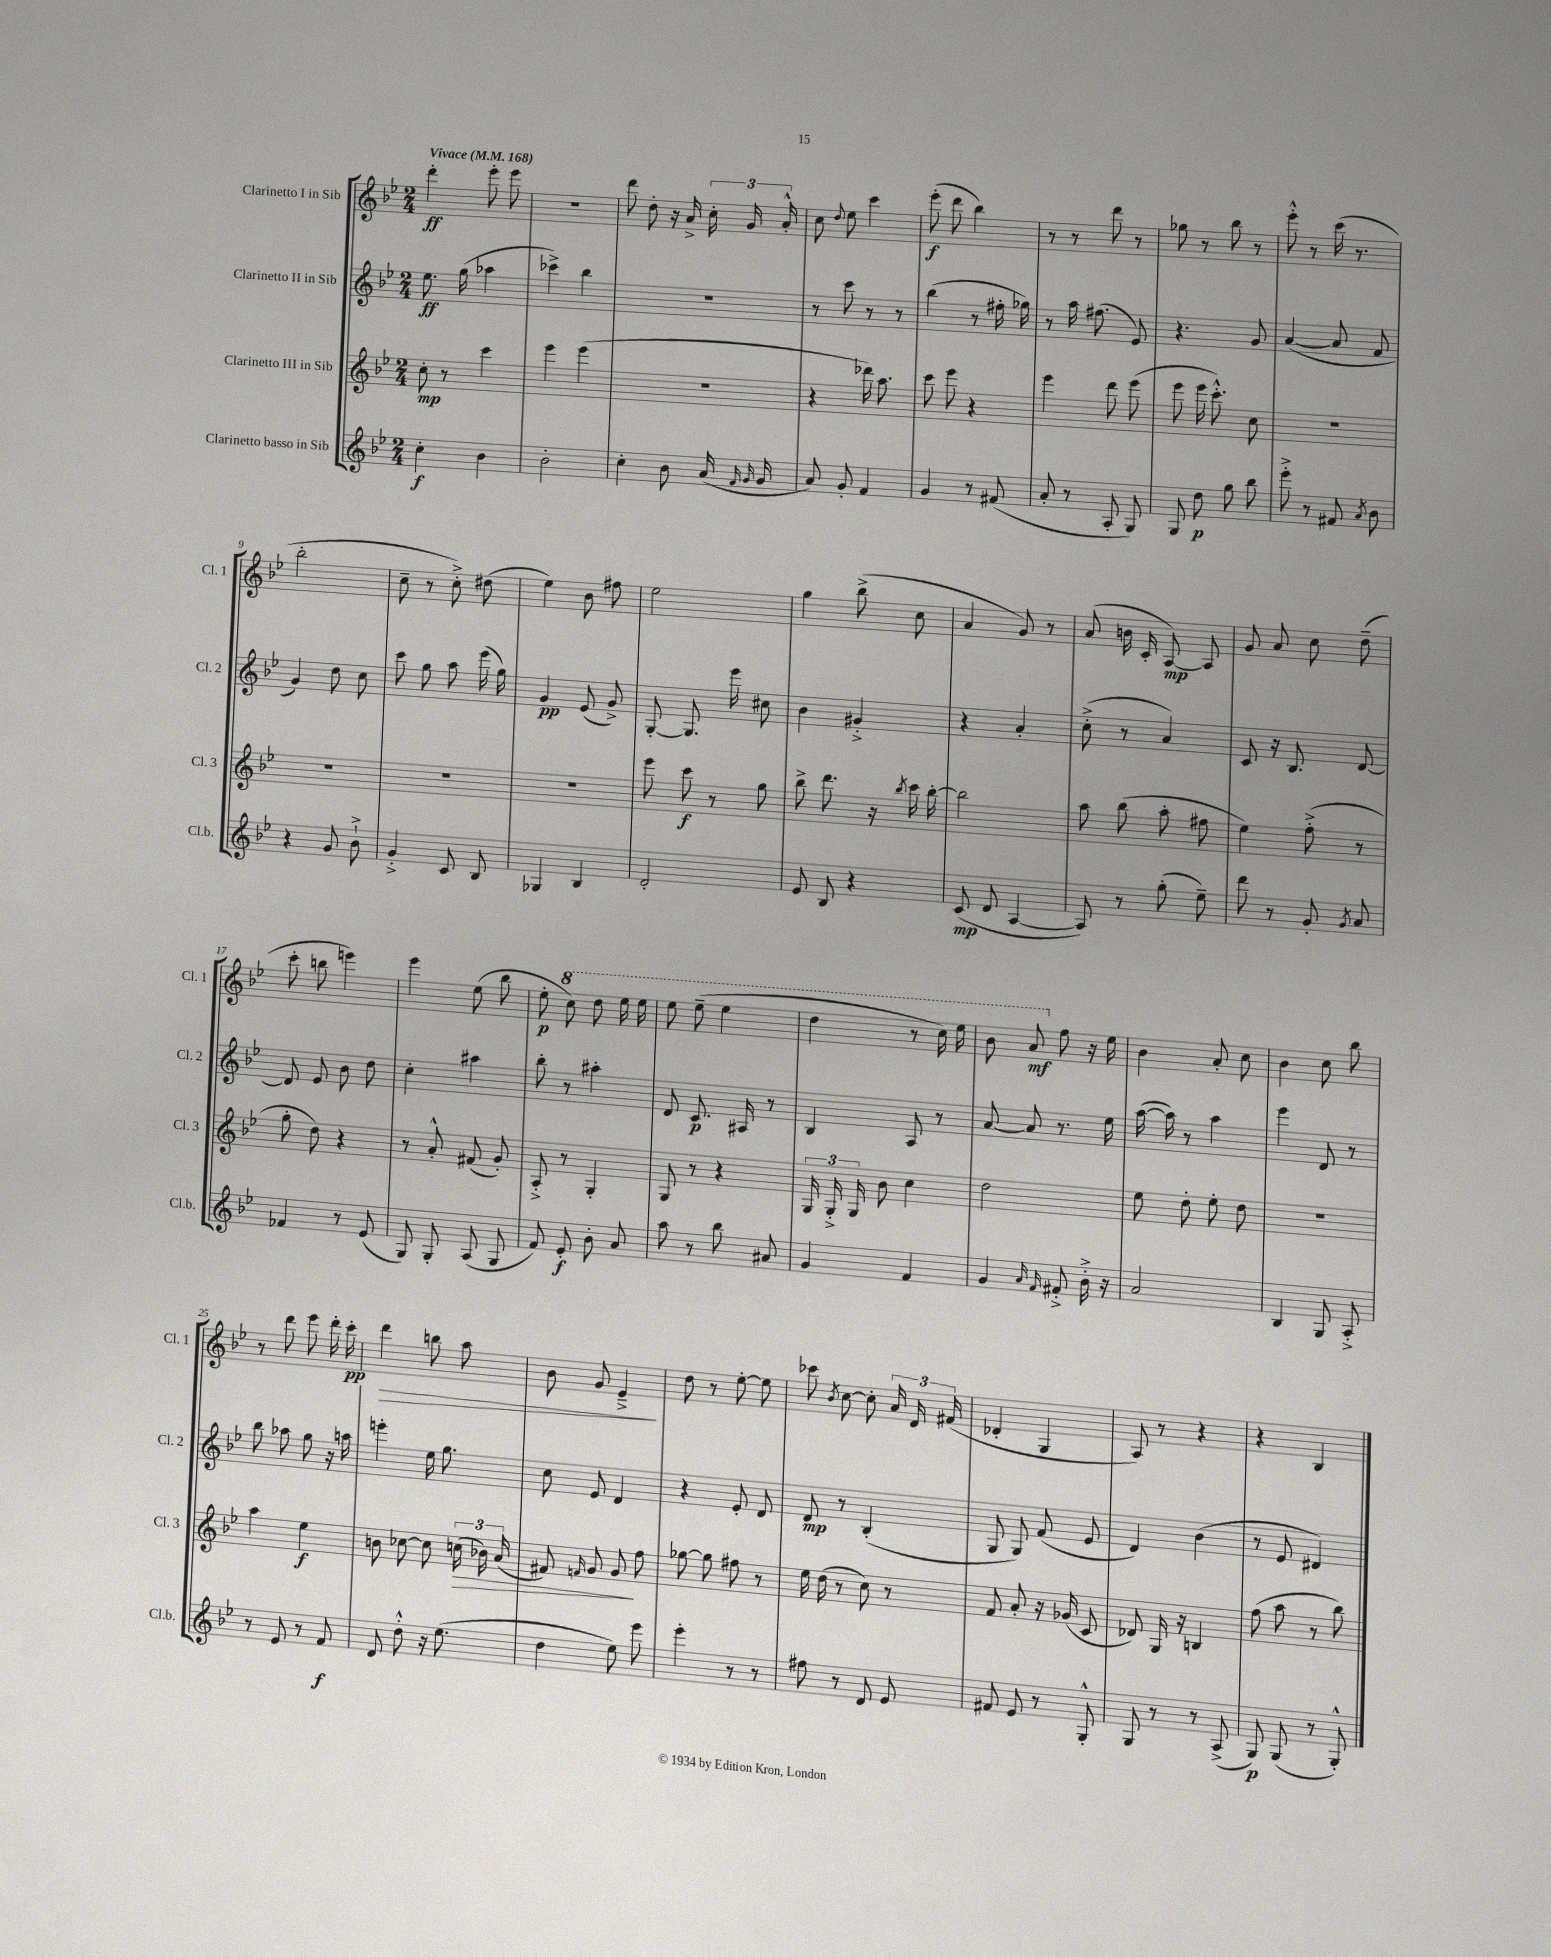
<<
\new StaffGroup <<
\new Staff = "s0" \with { instrumentName = "Clarinetto I in Sib" shortInstrumentName = "Cl. 1" } {
    \clef treble \key bes \major \numericTimeSignature \time 2/4 \tempo "Vivace" 4 = 168
    \autoBeamOff d'''4-.\ff ees'''8-. ees'''8 |
    R2 |
    d'''8 d''8-. r16 a'16-> \tuplet 3/2 { c''16-. g'16 a'16-.-^ } |
    c''8 \appoggiatura { d''8 } ees''8 c'''4 |
    ees'''8-.\f( d'''8 bes''4) |
    r8 r8 d'''8 r8 |
    ges''8 r8 bes''8 r8 |
    ees'''8-.-^ r8 c'''16( r8. |
    bes''2-. |
    c''8-- r8 c''8-.->) dis''8( |
    ees''4) bes'8 fis''8 |
    ees''2 |
    g''4 bes''8->( c''8 |
    a'4 g'8) r8 |
    a'8( b'16 c'16-. a8~\mp) a8 |
    g'8 a'8 c''8 d''8--( |
    c'''8-. b''8 e'''4) |
    ees'''4 ees''8( bes''8 |
    ees''8-.\p \ottava #1 c'''8) d'''8 ees'''16 ees'''16 |
    ees'''8 ees'''8--( ees'''4 |
    d'''4 r8 c'''16) ees'''16 |
    bes''8 a''8\mf \ottava #0 f''8 r16 ees''16 |
    bes'4 a'8-. c''8 |
    bes'4 c''8 bes''8 |
    r8 d'''8 ees'''8 d'''16-. c'''16-.\pp |
    d'''4\> b''8 a''8 |
    bes'8 g'8 ees'4--->\! |
    d''8 r8 ees''8~-. ees''8 |
    ces'''8 \acciaccatura { bes'8 } c''8~ c''8-. \tuplet 3/2 { a'16 d'16 fis'16( } |
    des'4-. g4 |
    a8) r8 r4 |
    r4 bes4 \bar "|." |
}
\new Staff = "s1" \with { instrumentName = "Clarinetto II in Sib" shortInstrumentName = "Cl. 2" } {
    \clef treble \key bes \major \numericTimeSignature \time 2/4
    \autoBeamOff ees''8.\ff g''16( aes''4 |
    ces'''4->) bes''4 |
    R2 |
    r8 c'''8 r8 r8 |
    bes''4( r8 fis''16-. ges''16) |
    r8 a''16 fis''8.( ees'8) |
    r4. g'8 |
    a'4~( a'8 f'8 |
    g'4) d''8 c''8 |
    c'''8 g''8 a''8 ees'''16( g''16) |
    g'4\pp ees'8( g'8->) |
    g8~-. g8. ees'''16 cis''8 |
    bes'4 gis'4-.-> |
    r4 a'4-. |
    c''8-.->( r8 a'4) |
    c'8 r16 bes8. d'8~ |
    d'8 ees'8 bes'8 d''8 |
    c''4-. ais''4 |
    bes''8-. r8 ais''4-. |
    d'8 c'8.\p ais16 r8 |
    bes4 a8 r8 |
    a'8~ a'8 r8. ees''16 |
    a''16~( a''16) r8 a''4 |
    ees'''4 d'8 r8 |
    bes''8 aes''8 g''8 r16 a''16 |
    e'''4-. ees''16 g''8. |
    c''8 ees'8 d'4 |
    r4 ees'8-. d'8 |
    d'8\mp r8 bes4-.( |
    g8 g8) f'8( ees'8 |
    d'4) bes'4( |
    r8 ees'8 dis'4) \bar "|." |
}
\new Staff = "s2" \with { instrumentName = "Clarinetto III in Sib" shortInstrumentName = "Cl. 3" } {
    \clef treble \key bes \major \numericTimeSignature \time 2/4
    \autoBeamOff c''8-.\mp r8 c'''4 |
    ees'''4 ees'''4( |
    r2 |
    r4 des'''16) a''8. |
    c'''8 ees'''8 r4 |
    ees'''4 d'''8 ees'''8( |
    ees'''8 ees'''16 c'''8.-.-^) c''8 |
    R2 |
    R2 |
    R2 |
    R2 |
    ees'''8 c'''8\f r8 g''8 |
    bes''8-> d'''8. r16 \acciaccatura { bes''8 } c'''16 bes''16~-. |
    bes''2 |
    a''8 bes''8( a''8-. fis''8 |
    ees''4) f''8-.->( r8 |
    g''8-. d''8) r4 |
    r8 a'8-.-^ fis'8( g'8-.) |
    a8-.-> r8 g4-. |
    g8 r8 r4 |
    \tuplet 3/2 { g16 g16-.-> g16 } bes'8 c''4 |
    d''2 |
    ees''8 d''8-. ees''8-. d''8 |
    R2 |
    a''4 ees''4\f |
    b'8 ces''8~ ces''8 \tuplet 3/2 { c''16\>( bes'16) a'16( } |
    fis'8) \grace { f'16 } g'8 g'8\! f''8 |
    ges''8~ ges''8 fis''8 r8 |
    ees''16 d''16( r8 c''8) r8 |
    f'8 a'8-. r16 ges'16( c'8 |
    des'8) g16 r16 b4 |
    f''8( a''8 r8 bes''8) \bar "|." |
}
\new Staff = "s3" \with { instrumentName = "Clarinetto basso in Sib" shortInstrumentName = "Cl.b." } {
    \clef treble \key bes \major \numericTimeSignature \time 2/4
    \autoBeamOff c''4-.\f bes'4 |
    bes'2-. |
    c''4-. bes'8 a'16( \grace { f'16 g'16 } g'16 |
    a'8) g'8-. f'4 |
    g'4 r8 fis'8( |
    a'8-. r8 a8-. g8) |
    g8 d''8\p g''8 bes''8 |
    ees'''8-.-> r8 fis'8 \acciaccatura { a'8 } bes'8 |
    r4 g'8 bes'8-!-> |
    g'4-.-> c'8 bes8 |
    ges4 bes4 |
    d'2-. |
    ees'8 bes8 r4 |
    c'8\mp( d'8 a4~ |
    a8) r8 g''8-.( ees''8--) |
    d'''8 r8 g'8-. \acciaccatura { g'8 } a'8 |
    fes'4 r8 ees'8( |
    g8) g8-. a8( g8 |
    f'8) ees'8-.\f bes'8-. a'8 |
    a''8 r8 bes''8 ais'8 |
    g'4 f'4 |
    g'4 \grace { a'16 f'16 } fis'8-.-> bes'16-.-> r16 |
    a'2 |
    bes4 g8 a8-.-> |
    r8 ees'8 r8 f'8\f |
    d'8 d''8-.-^ r16 ees''8.( |
    d''4 ees''8) ees'''8 |
    ees'''4-. r8 r8 |
    fis''8 r8 d'8 ees'8 |
    fis'8 ees'8 r8 g8-.-^ |
    g8 r8 r8 a8->( |
    g8\p) g8( r8 g8-.-^) \bar "|." |
}
>>
>>
